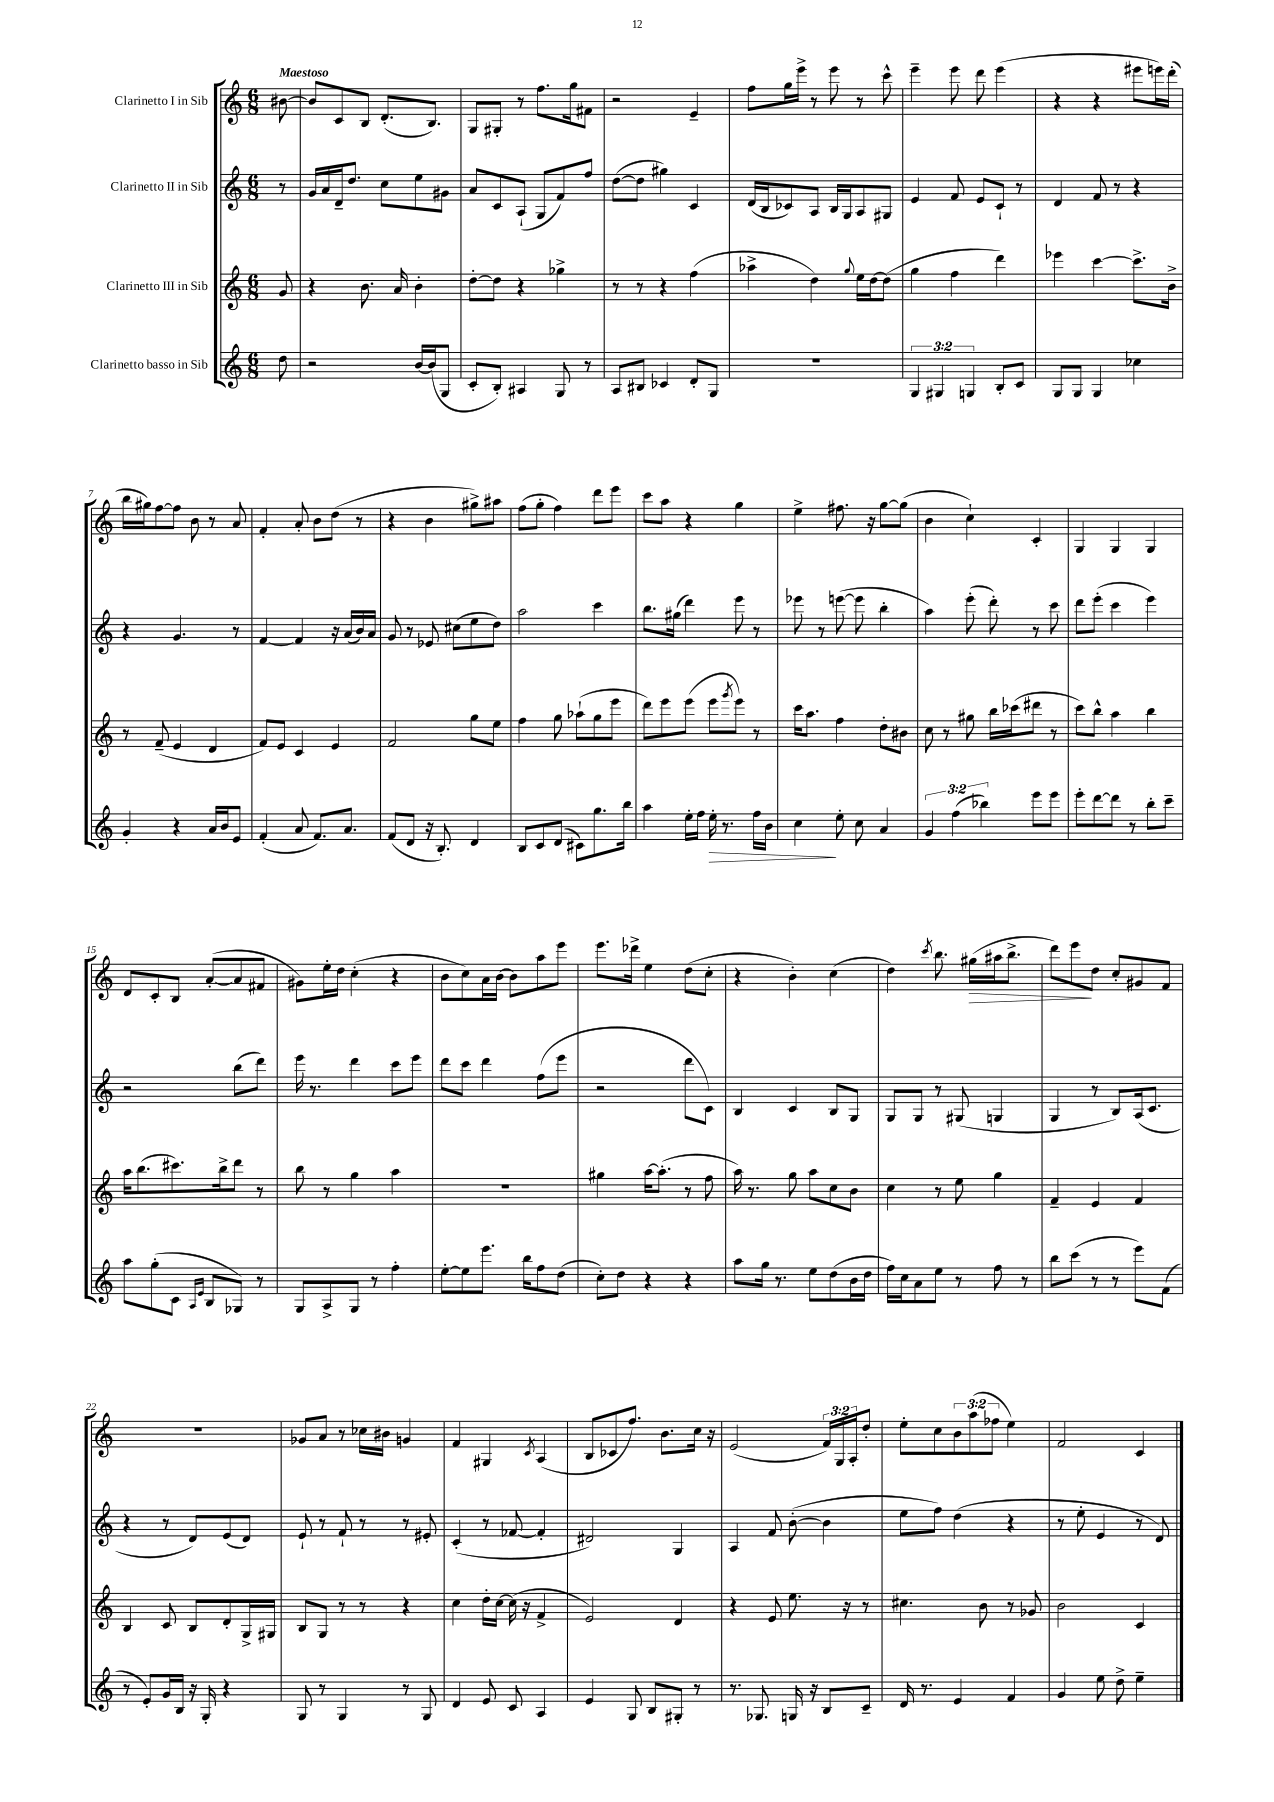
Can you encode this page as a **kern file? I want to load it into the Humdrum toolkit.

**kern	**kern	**kern	**kern
*staff4	*staff3	*staff2	*staff1
*clefG2	*clefG2	*clefG2	*clefG2
*k[]	*k[]	*k[]	*k[]
*M6/8	*M6/8	*M6/8	*M6/8
8dd	8g	8r	[8b#
=	=	=	=
2r	4r	16g	8b#]
.	.	16a	.
.	.	16d~	8c
.	.	8.dd	.
.	8.b	.	8B
.	.	8cc	(8.d'
.	16a	.	.
[16b	4b'	8ee	.
(16b]	.	.	8.B)
8G	.	8g#	.
=	=	=	=
8c'	[8dd'	8a	8G
8B')	8dd]	8c	8G#'
4A#	4r	(8A`	8r
.	.	8G	8.ff
8G	4gg-^	8f)	.
.	.	.	16gg
8r	.	8ff	8f#
=	=	=	=
8A	8r	([8dd	2r
8B#	8r	8dd]	.
4c-	4r	4gg#)	.
8d'	(4ff	4c	4e~
8G	.	.	.
=	=	=	=
2.r	4aa-^	(16d	8ff
.	.	16B	.
.	.	8c-)	16gg
.	.	.	16eee^
.	4dd)	8A	8r
.	.	16B	8eee
.	.	16G	.
.	8qqgg	.	.
.	16ee	8A	8r
.	[16dd	.	.
.	(8dd]	8G#	8ccc^^
=	=	=	=
6G	4gg	4e	4eee~
6G#	.	.	.
.	4ff	8f	8eee
6G	.	.	.
.	.	8e	8ddd
8B'	4ddd)	8c`	(4eee
8c	.	8r	.
=	=	=	=
8G	4eee-	4d	4r
8G	.	.	.
4G	[4ccc	8f	4r
.	.	8r	.
4cc-	8.ccc^]	4r	8eee#
.	.	.	16eee)
.	16b^	.	(16ddd'
=	=	=	=
4g'	8r	4r	16bb
.	.	.	16gg#)
.	(8f~	.	[8ff
4r	4e	4.g	8ff]
.	.	.	8b
16a	4d	.	8r
16b	.	.	.
8e	.	8r	8a
=	=	=	=
(4f'	8f)	[4f	4f'
.	8e	.	.
8a	4c	4f]	8a'
8.f)	.	.	8b
.	4e	16r	(8dd
8.a	.	(16a	.
.	.	16b)	8r
.	.	16a	.
=	=	=	=
(8f	2f	8g	4r
8d	.	8r	.
16r	.	8e-	4b
8.B')	.	.	.
.	.	(8cc#	.
4d	8gg	8ee	8gg#^)
.	8ee	8dd)	8aa#
=	=	=	=
8B	4ff	2aa	(8ff
8c	.	.	8gg'
(8d	8gg	.	4ff)
8c#)	(8aa-`	.	.
8.gg	8gg	4ccc	8ddd
.	8eee	.	8eee
16bb	.	.	.
=	=	=	=
4aa	8ddd)	8.bb	8ccc
.	8eee	.	8aa
.	.	(16gg#	.
16ee'	(8eee	4ddd)	4r
16ff	.	.	.
16ee'	8eee	.	.
8.r	.	.	.
.	8qggg	.	.
.	8eee)	8eee	4gg
16ff	8r	8r	.
16b	.	.	.
=	=	=	=
4cc	16ccc	8eee-	4ee^
.	8.aa	.	.
.	.	8r	.
8ee'	4ff	([8eee	8.ff#
8cc	.	8eee]	.
.	.	.	16r
4a	8dd'	4bb'	[8gg
.	8b#	.	(8gg]
=	=	=	=
6g	8cc	4aa)	4b
.	8r	.	.
(6ff	.	.	.
.	8gg#	(8eee'	4cc`)
6bb-)	.	.	.
.	16bb	8ddd')	.
.	(16ccc-	.	.
8eee	8ddd#	8r	4c'
8eee	8r	8ccc	.
=	=	=	=
8eee'	8ccc)	8ddd	4G
[8ddd	8bb^^	(8eee'	.
8ddd]	4aa	4ccc	4G
8r	.	.	.
8bb'	4bb	4eee)	4G
8ccc~	.	.	.
=	=	=	=
8aa	16aa	2r	8d
.	(8.bb	.	.
(8gg'	.	.	8c'
8c	8.ccc#)	.	8B
16qqA	.	.	.
16qqe	.	.	.
8B	.	.	([8a'
.	16bb^	.	.
8G-)	8ddd	(8bb	8a]
8r	8r	8ddd)	8f#
=	=	=	=
8G	8bb	16eee	8g#)
.	.	8.r	.
8A^	8r	.	16ee'
.	.	.	16dd
8G	4gg	4ddd	(4cc'
8r	.	.	.
4ff'	4aa	8ccc	4r
.	.	8eee	.
=	=	=	=
[8ee'	2.r	8ddd	8b
8ee]	.	8ccc	8cc)
8.eee	.	4ddd	16a
.	.	.	[16b
.	.	.	8b]
16bb	.	.	.
8ff	.	(8ff	8aa
(8dd	.	8eee	8eee
=	=	=	=
8cc')	4gg#	2r	8.eee
8dd	.	.	.
.	.	.	16ddd-^
4r	[16aa	.	4ee
.	(8.aa']	.	.
4r	8r	8ddd	(8dd
.	8ff	8c)	8cc'
=	=	=	=
8aa	16aa)	4B	4r
.	8.r	.	.
16gg	.	.	.
8.r	.	.	.
.	8gg	4c	4b')
8ee	8aa	.	.
(8dd	8cc	8B	(4cc
16b	8b	8G	.
16dd	.	.	.
=	=	=	=
16ff)	4cc	8G	4dd)
16cc	.	.	.
8a	.	8G	.
.	.	.	8qccc
8ee	8r	8r	8.bb
8r	8ee	(8G#	.
.	.	.	(16gg#
8ff	4gg	4G	16aa#
.	.	.	8.bb^
8r	.	.	.
=	=	=	=
8bb	4f~	4G	8ddd)
(8ccc	.	.	8eee
8r	4e	8r	8dd
8r	.	8B)	8cc'
8eee)	4f	(16A	8g#
.	.	8.c	.
(8f	.	.	8f
=	=	=	=
8r	4B	4r	2.r
8e')	.	.	.
16g	8c	8r	.
16B	.	.	.
16r	8B	8d)	.
16G'	.	.	.
4r	8d'	(8e	.
.	16G^	8d)	.
.	16G#	.	.
=	=	=	=
8G	8B	8e`	8g-
8r	8G	8r	8a
4G	8r	8f`	8r
.	8r	8r	16cc-
.	.	.	16b#
8r	4r	8r	4g
8G	.	8e#'	.
=	=	=	=
4d	4cc	(4c'	4f
8e	16dd'	8r	4G#
.	[16cc	.	.
8c	(16cc]	[8f-	.
.	16r	.	.
.	.	.	8qc
4A	4f^	4f-']	(4A
=	=	=	=
4e	2e)	2d#)	8B
.	.	.	8c-
8G	.	.	8.ff)
8B	.	.	.
.	.	.	8.b
8G#'	4d	4G	.
8r	.	.	16cc
.	.	.	16r
=	=	=	=
8.r	4r	4A	(2e
8.G-	.	.	.
.	8e	8f	.
16G	8.ee	([8b'	.
16r	.	.	.
8B	.	4b]	24f)
.	.	.	24G
.	16r	.	.
.	.	.	24A'
8c~	8r	.	8dd'
=	=	=	=
16d	4.cc#	8ee	8ee'
8.r	.	.	.
.	.	8ff)	8cc
4e	.	(4dd	12b
.	.	.	(12aa
.	8b	.	.
.	.	.	12ff-
4f	8r	4r	4ee)
.	8g-	.	.
=	=	=	=
4g	2b	8r	2f
.	.	8ee'	.
8ee	.	4e	.
8dd^	.	.	.
4ee~	4c	8r	4c
.	.	8d)	.
==	==	==	==
*-	*-	*-	*-
